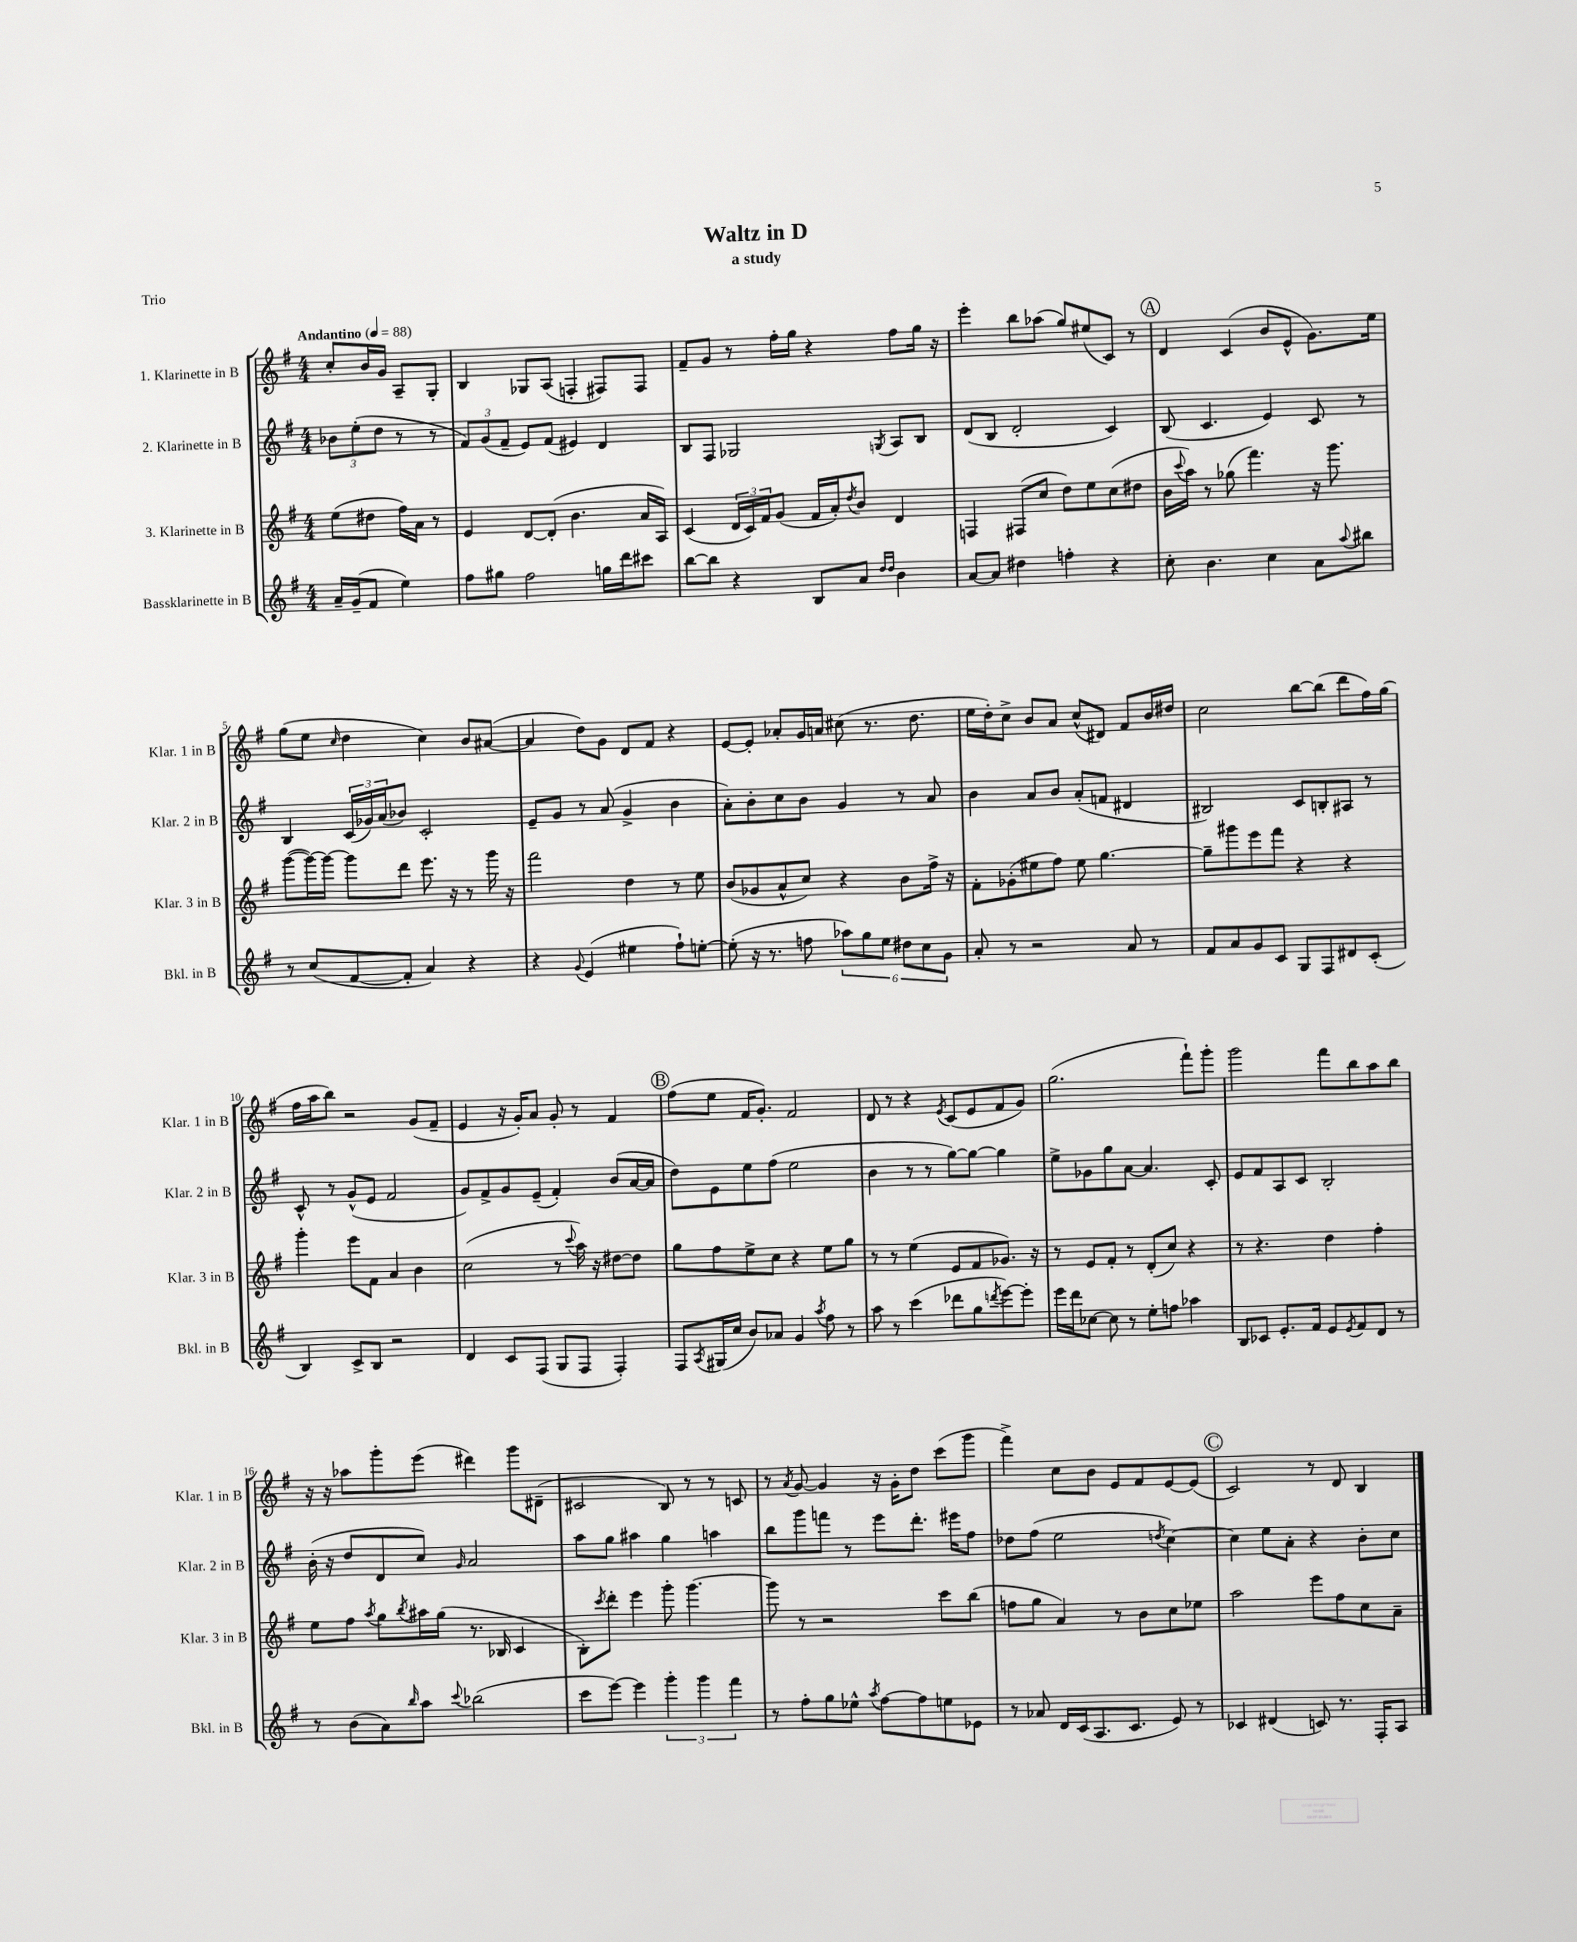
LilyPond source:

\header { title = "Waltz in D" subtitle = "a study" piece = "Trio" }
<<
\new StaffGroup <<
\new Staff = "s0" \with { instrumentName = "1. Klarinette in B" shortInstrumentName = "Klar. 1 in B" } {
    \clef treble \key g \major \numericTimeSignature \time 4/4 \partial 2 \tempo "Andantino" 4 = 88
    c''8-. b'16 g'16 a8-- g8-. |
    b4 ges8 a8( f4-. fis8) fis8 |
    fis'8-- g'8 r8 fis''16-. g''16 r4 fis''8 g''16 r16 |
    e'''4-. b''8 aes''8( g''8) eis''8( c'8) r8 |
    \mark \markup { \circle "A" } d'4 c'4( b'8 e'8-^ g'8.) e''16 |
    g''8( e''8 \grace { c''16 } d''4 c''4) b'8 ais'8~( |
    ais'4 d''8) g'8 d'8 fis'8 r4 |
    e'8~ e'8-. aes'8-. g'16 a'16 cis''8( r8. d''8. |
    e''16 d''16-.) c''8-> b'8 a'8 c''8-^( dis'8) fis'8 b'16 dis''16 |
    c''2 b''8~ b''8( d'''8 fis''16) g''16( |
    fis''16 a''16 b''8) r2 g'8( fis'8-- |
    e'4 r16 g'16-.) a'8 g'8-. r8 fis'4 |
    \mark \markup { \circle "B" } fis''8( e''8 fis'16 g'8.-.) fis'2 |
    d'8 r8 r4 \acciaccatura { e'8 } c'8( e'8 fis'8 g'8) |
    g''2.( fis'''8-!) g'''8-. |
    g'''2 fis'''8 b''8 a''8 b''8 |
    r16 r16 aes''8 g'''8-. e'''8( dis'''4) g'''8 dis'8--( |
    cis'2 b8) r8 r8 c'8 |
    r8 \acciaccatura { a'8 } g'8~ g'4 r16 g'16-. d''8 c'''8( g'''8 |
    fis'''4->) c''8 b'8 e'8 fis'8 e'8~ e'8( |
    \mark \markup { \circle "C" } c'2) r8 d'8 b4 \bar "|." |
}
\new Staff = "s1" \with { instrumentName = "2. Klarinette in B" shortInstrumentName = "Klar. 2 in B" } {
    \clef treble \key g \major \numericTimeSignature \time 4/4 \partial 2
    \tuplet 3/2 { bes'8 e''8-.( d''8 } r8 r8 |
    \tuplet 3/2 { fis'8) g'8( fis'8-- } e'8) fis'8( eis'4) d'4 |
    b8 fis8 ges2 \acciaccatura { g8 } a8 b8 |
    d'8( b8 d'2-. c'4) |
    \mark \markup { \circle "A" } b8( c'4. e'4) c'8 r8 |
    b4 \tuplet 3/2 { c'16( ges'16) a'16( } bes'8) c'2-. |
    e'8-- g'8 r8 a'8( g'4-> b'4 |
    a'8-.) b'8-. c''8 b'8 g'4 r8 a'8 |
    b'4 a'8 b'8 a'8-.( f'8 dis'4 |
    bis2) c'8 b8-. ais8 r8 |
    c'8-^ r8 g'8-^( e'8 fis'2 |
    g'8) fis'8-> g'8 e'8--( fis'4-.) b'8( a'16~ a'16 |
    \mark \markup { \circle "B" } d''8) e'8 e''8 fis''8( e''2 |
    b'4 r8 r8 g''8~) g''8~ g''4 |
    e''8-> ges'8 g''8 a'8~ a'4. c'8-. |
    e'8 fis'8 a8 c'8 b2-. |
    b'16-.( r16 d''8 d'8 c''8) \grace { g'16 } a'2 |
    a''8 g''8 ais''4 g''4 a''4 |
    b''8 g'''8 f'''8 r8 e'''8 d'''8.-. eis'''16 fis''8 |
    des''8 fis''8( e''2 \acciaccatura { d''8 } c''4~) |
    \mark \markup { \circle "C" } c''4 e''8 a'8-. r4 b'8-. c''8 \bar "|." |
}
\new Staff = "s2" \with { instrumentName = "3. Klarinette in B" shortInstrumentName = "Klar. 3 in B" } {
    \clef treble \key g \major \numericTimeSignature \time 4/4 \partial 2
    e''8( dis''8 fis''16) a'16 r8 |
    e'4 d'8~ d'8-.( b'4. a'16 a16) |
    c'4( \tuplet 3/2 { d'16 c'16) fis'16 } g'8( fis'16 a'16-.) \acciaccatura { d''8 } b'8 d'4 |
    f4 fis8( c''8 d''8) e''8 c''8( dis''8 |
    \mark \markup { \circle "A" } b'16 \appoggiatura { c'''8 } a''16) r8 ges''8( fis'''4.) r16 g'''8. |
    g'''8~( g'''16~) g'''16~ g'''8 d'''8 e'''8. r16 r8 g'''16 r16 |
    fis'''2 d''4 r8 e''8 |
    b'8( ges'8 a'8-^ c''8) r4 b'8 fis''16-> r16 |
    fis'8-. ges'8-.( eis''8 fis''8) eis''8 g''4.~ |
    g''8-- gis'''8 e'''8 fis'''8 r4 r4 |
    g'''4-. e'''8 fis'8 a'4 b'4 |
    c''2( r8 \appoggiatura { c'''8 } a''16) r16 dis''8~ dis''8 |
    \mark \markup { \circle "B" } g''8 fis''8 e''8-> c''8 r4 e''8 g''8 |
    r8 r8 e''4( e'8 fis'8 ges'8.) r16 |
    r8 e'8 fis'8-. r8 d'8-.( c''8) r4 |
    r8 r4. d''4 fis''4-. |
    e''8 fis''8 \acciaccatura { a''8 } g''8 \acciaccatura { b''8 } ais''16 g''16( r8. bes16 c'4 |
    b8-.) \acciaccatura { c'''8 } d'''8-. e'''4 g'''8-. g'''4.~ |
    g'''8 r8 r2 c'''8 b''8( |
    f''8 g''8 a'4) r8 b'8 c''8 ees''8 |
    \mark \markup { \circle "C" } a''2 e'''8 fis''8 c''8 a'8-- \bar "|." |
}
\new Staff = "s3" \with { instrumentName = "Bassklarinette in B" shortInstrumentName = "Bkl. in B" } {
    \clef treble \key g \major \numericTimeSignature \time 4/4 \partial 2
    a'16-- g'16--( fis'8 e''4) |
    fis''8 gis''8 fis''2 g''16 d'''16 cis'''8 |
    b''8~ b''8 r4 b8 a'8 \grace { d''16 d''16 } b'4 |
    a'8~ a'8 dis''4 f''4-. r4 |
    \mark \markup { \circle "A" } c''8-. b'4. c''4 a'8 \appoggiatura { a''8 } bis''8 |
    r8 c''8( fis'8~ fis'8-. a'4) r4 |
    r4 \appoggiatura { g'8 } e'4( eis''4 fis''8-!) e''8~-. |
    e''8-.( r16 r8. f''8 \tuplet 6/4 { aes''8) g''8 e''8 dis''8 c''8 g'8 } |
    a'8-. r8 r2 a'8 r8 |
    fis'8 a'8 g'8 c'8 g8 fis8 dis'8 c'8-.( |
    b4) c'8-> b8 r2 |
    d'4 c'8 fis8( g8 fis8 fis4-.) |
    \mark \markup { \circle "B" } fis8 \acciaccatura { a8 } gis16( c''16 b'8) aes'8 g'4 \acciaccatura { a''8 } fis''8 r8 |
    a''8 r8 c'''4( des'''8 g''8 \acciaccatura { d'''8 } e'''8~) e'''8-. |
    e'''16 d'''16 ces''8~ ces''8 r8 e''8-. f''8 aes''4 |
    b8 ces'8 e'8.-. fis'16 e'8 \acciaccatura { e'8 } fis'8 d'8 r8 |
    r8 b'8( a'8) \grace { b''16 } a''8 \appoggiatura { c'''8 } bes''2( |
    c'''8 e'''8~) e'''4 \tuplet 3/2 { g'''4-. g'''4 fis'''4 } |
    r8 fis''8-. g''8 ees''8-^ \acciaccatura { a''8 } fis''8~ fis''8 e''8 ees'8 |
    r8 aes'8 d'16 c'16( a8. c'8. e'8) r8 |
    \mark \markup { \circle "C" } ces'4 dis'4( c'8) r8. fis16-. a8 \bar "|." |
}
>>
>>
